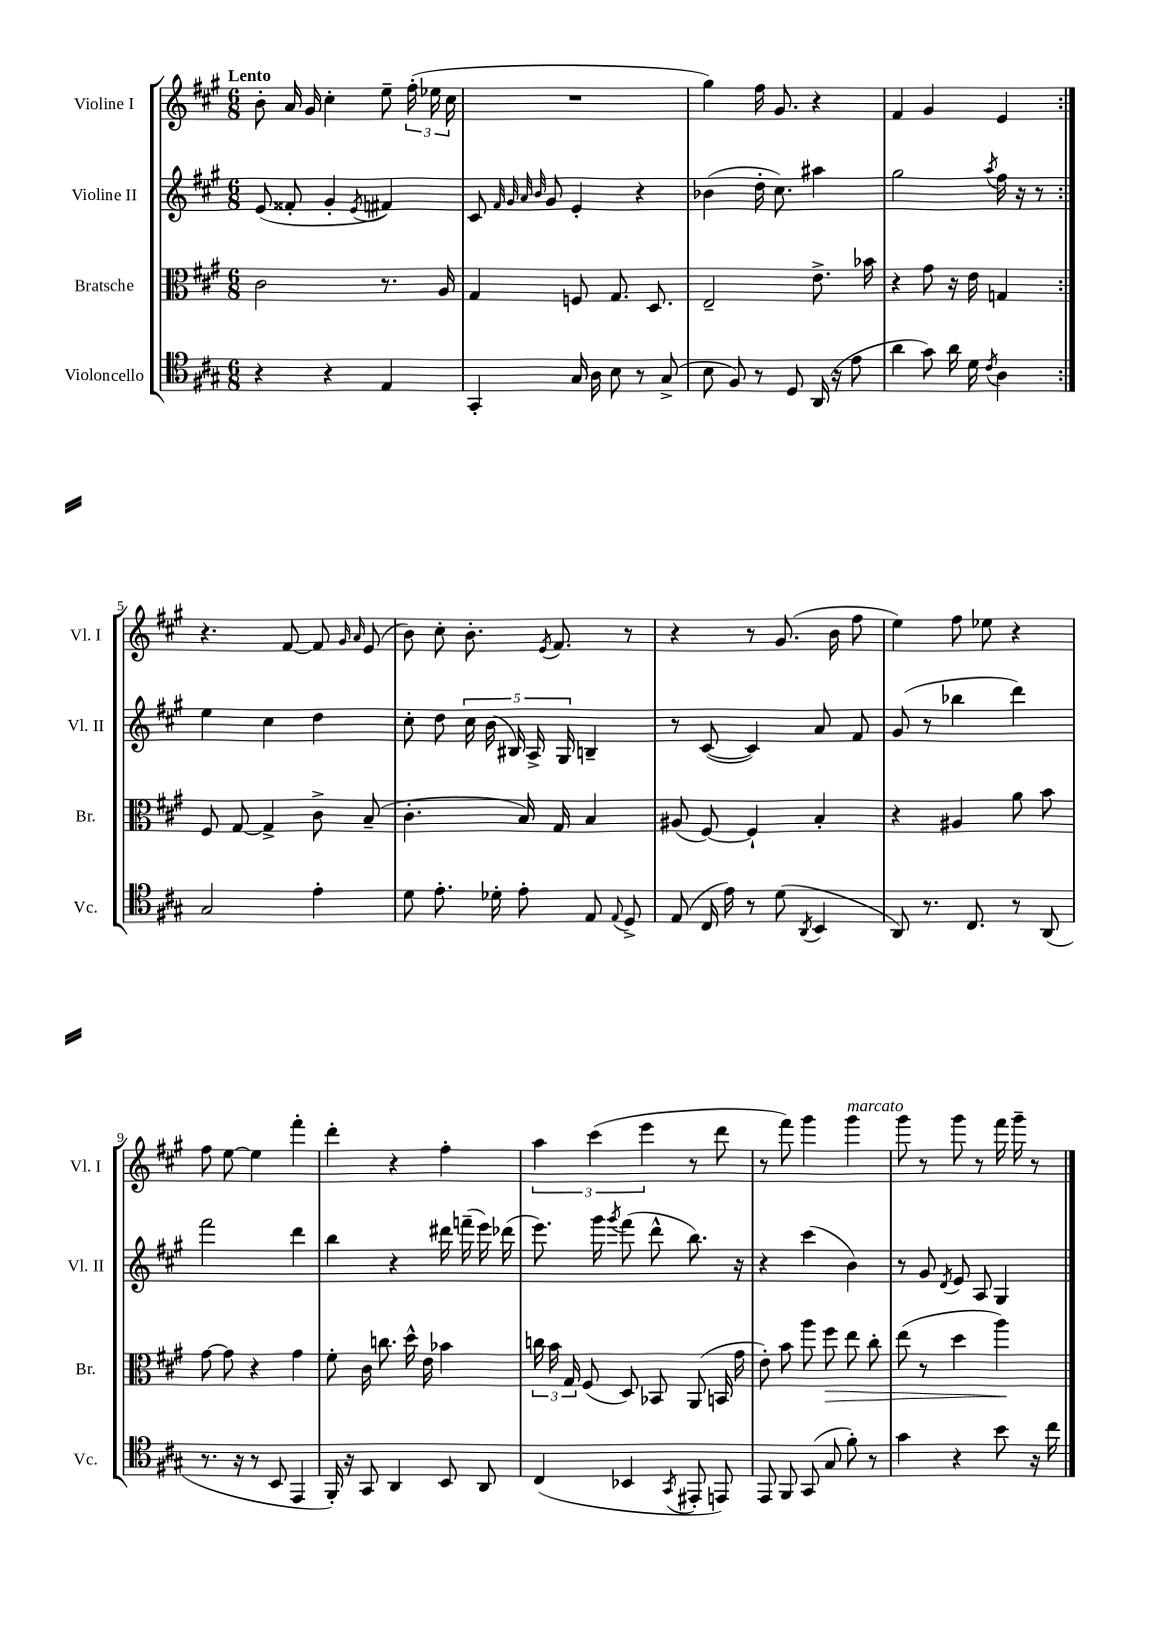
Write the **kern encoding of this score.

**kern	**kern	**kern	**kern
*staff4	*staff3	*staff2	*staff1
*clefC4	*clefC3	*clefG2	*clefG2
*k[f#c#g#]	*k[f#c#g#]	*k[f#c#g#]	*k[f#c#g#]
*M6/8	*M6/8	*M6/8	*M6/8
4r	2c#\	(8e/	8b'\
.	.	8f##'/	16a/
.	.	.	16g#/
4r	.	4g#'/	4cc#'\
.	.	8qe/	.
4E/	8.r	4f#/)	8ee~\
.	.	.	(24ff#'\
.	.	.	24ee-\
.	16A/	.	.
.	.	.	24cc#\
=	=	=	=
4GG#'/	4G#/	8c#/	2.r
.	.	32qqf#/	.
.	.	32qqg#/	.
.	.	32qqa/	.
.	.	32qqb/	.
.	.	8g#/	.
16G#/	8F/	4e'/	.
16A\	.	.	.
8B\	8.G#/	.	.
8r	.	4r	.
.	8.D/	.	.
(8G#^/	.	.	.
=	=	=	=
8B\	2E~/	(4b-\	4gg#\)
8F#/)	.	.	.
8r	.	16dd'\	16ff#\
.	.	8.cc#\)	8.g#/
8D/	.	.	.
(16AA/	8.e^\	4aa#\	4r
16r	.	.	.
8e\	.	.	.
.	16b-\	.	.
=	=	=	=
4a\	4r	2gg#\	4f#/
8g#\)	8g#\	.	4g#/
16a\	16r	.	.
16d\	16e\	.	.
8qc#/	.	8qaa/	.
4A\	4G/	16ff#\	4e/
.	.	16r	.
.	.	8r	.
=:|!	=:|!	=:|!	=:|!
2G#/	8F#/	4ee\	4.r
.	[8G#/	.	.
.	4G#^/]	4cc#\	.
.	.	.	[8f#/
4e'\	8c#^\	4dd\	8f#/]
.	.	.	16qqg#/
.	.	.	16qqa/
.	(8B~/	.	(8e/
=	=	=	=
8d\	4.c#'\	8cc#'\	8b\)
8.e'\	.	8dd\	8cc#'\
.	.	20cc#\	8.b'\
.	.	(20b\	.
16d-'\	.	.	.
.	.	20B#/)	.
8e'\	16B/)	.	.
.	.	20A^/	.
.	.	.	8qe/
.	16G#/	.	8.f#/
.	.	20G#/	.
8E/	4B/	4B~/	.
8qqE/	.	.	.
8D^/	.	.	8r
=	=	=	=
(8E/	(8A#/	8r	4r
16C#/	[8F#/)	([8c#/	.
16e\)	.	.	.
8r	4F#`/]	4c#/])	8r
(8d\	.	.	(8.g#/
8qAA/	.	.	.
4BB/	4B'/	8a/	.
.	.	.	16b\
.	.	8f#/	8ff#\
=	=	=	=
8AA/)	4r	(8g#/	4ee\)
8.r	.	8r	.
.	4A#/	4bb-\	8ff#\
8.C#/	.	.	.
.	.	.	8ee-\
8r	8a\	4ddd\)	4r
(8AA/	8b\	.	.
=	=	=	=
8.r	[8g#\	2fff#\	8ff#\
.	8g#\]	.	[8ee\
16r	.	.	.
8r	4r	.	4ee\]
8BB/	.	.	.
4EE/	4g#\	4ddd\	4fff#'\
=	=	=	=
16FF#'/)	8f#'\	4bb\	4ddd'\
16r	.	.	.
8GG#/	16c#\	.	.
.	8.cc\	.	.
4AA/	.	4r	4r
.	16dd^^\	.	.
.	16e\	.	.
8BB/	4b-\	16ddd#\	4ff#'\
.	.	(16fff~\	.
8AA/	.	16eee\)	.
.	.	(16ddd-\	.
=	=	=	=
(4C#/	24cc\	8.eee\)	6aa\
.	24b\	.	.
.	24G#/	.	.
.	(8F#/	.	.
.	.	.	(6ccc#\
.	.	16ggg#\	.
.	.	8qggg#/	.
4BB-/	8D/)	(8fff#\	.
.	.	.	6eee\
.	8BB-/	8ddd^^\	.
8qGG#/	.	.	.
8EE#'/	(8AA/	8.bb\)	8r
8EE/)	16BB/	.	8ddd\
.	16g#\	16r	.
=	=	=	=
8EE/	8e'\)	4r	8r
8FF#/	8b\	.	8fff#\)
(8GG#/	8aa\	(4ccc#\	4ggg#\
8G#/	8ff#\	.	.
8f#'\)	8ee\	4b\)	4ggg#\
8r	8cc#'\	.	.
=	=	=	=
4g#\	(8ee\	8r	8ggg#\
.	8r	8g#/	8r
.	.	8qd/	.
4r	4dd\	8e/	8ggg#\
.	.	8A/	8r
8b\	4aa\)	4G#/	16fff#\
.	.	.	16ggg#~\
16r	.	.	8r
16cc#\	.	.	.
==	==	==	==
*-	*-	*-	*-
